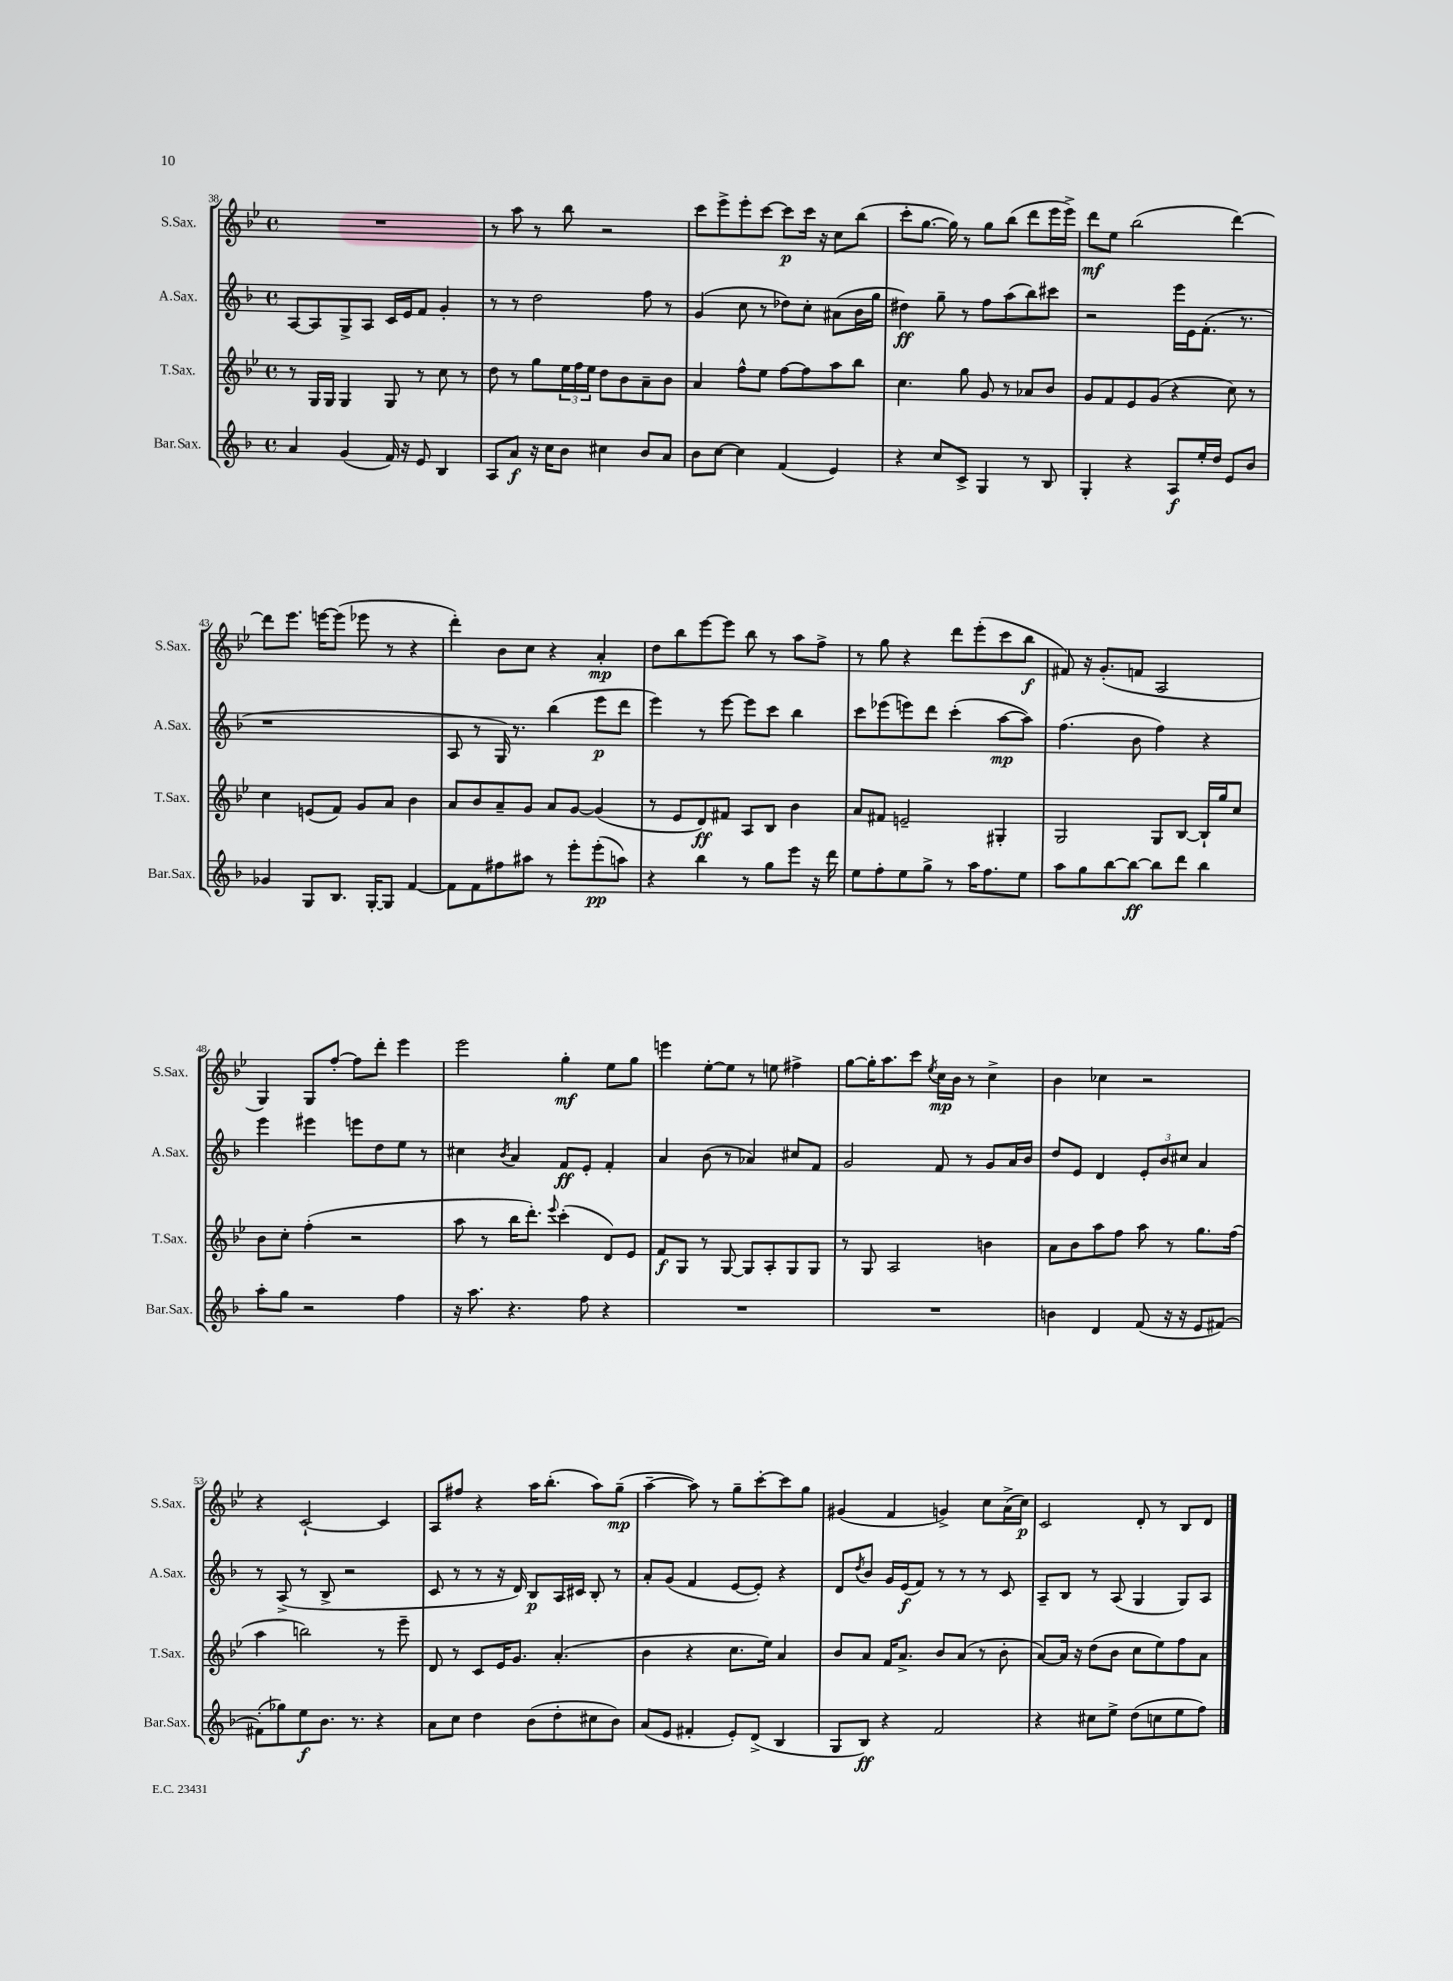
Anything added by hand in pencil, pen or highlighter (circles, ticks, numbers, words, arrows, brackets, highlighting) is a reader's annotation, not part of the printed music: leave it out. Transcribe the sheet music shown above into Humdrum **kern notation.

**kern	**kern	**kern	**kern
*staff4	*staff3	*staff2	*staff1
*clefG2	*clefG2	*clefG2	*clefG2
*k[b-]	*k[b-e-]	*k[b-]	*k[b-e-]
*M4/4	*M4/4	*M4/4	*M4/4
*met(c)	*met(c)	*met(c)	*met(c)
4a	8r	[8A	1r
.	16G	8A]	.
.	16G	.	.
(4g	4G	8G^	.
.	.	8A	.
16f)	8G	16c	.
16r	.	16e	.
8e	8r	8f	.
4B-	8cc	4g'	.
.	8r	.	.
=	=	=	=
8A	8dd	8r	8r
8a	8r	8r	8aa
16r	8gg	2dd	8r
16cc	.	.	.
8b-	24ee-	.	8bb-
.	24ff	.	.
.	24ee-	.	.
4cc#	8dd	.	2r
.	8b-	.	.
8b-	8a~	8ff	.
8a	8b-	8r	.
=	=	=	=
8b-	4a	(4g	8ccc
[8cc	.	.	8eee-^
4cc]	8ff^^	8cc	8eee-'
.	8ee-	8r	[8ccc
(4f	[8ff	8dd-)	8ccc]
.	8ff]	8cc'	16ccc
.	.	.	16r
4e)	8aa	(8a#	8cc
.	8bb-	16b-	(8bb-
.	.	16gg	.
=	=	=	=
4r	4.cc	4dd#)	8ccc'
.	.	.	[8.gg
8cc	.	8gg~	.
.	.	.	16gg])
8c^	8gg	8r	8r
4G	8g	8ff	8gg
.	8r	(8aa	(8bb-
8r	8a-	8bb-)	8ddd
8B-	8b-	8ccc#	16eee-
.	.	.	16eee-^)
=	=	=	=
4G'	8g	2r	8ddd
.	8f	.	8ee-
4r	8e-	.	(2bb-
.	(8g	.	.
8A	4r	16eee	.
.	.	16e	.
16ee'	.	(8.f'	.
16dd	.	.	.
8e	8cc)	.	[4ddd)
.	.	8.r	.
8b-	8r	.	.
=	=	=	=
4g-	4cc	1r	8ddd]
.	.	.	8.eee-
8G	(8e	.	.
.	.	.	[16eee
8.B-	8f)	.	(8eee]
.	8g	.	8eee-
[16G'	.	.	.
8G]	8a	.	8r
[4f	4b-	.	4r
=	=	=	=
8f]	8a	8A	4ddd')
8f	8b-	8r	.
8ff#	8a~	16G)	8b-
.	.	8.r	.
8aa#	8g	.	8cc
8r	8a	(4bb-	4r
8eee'	[8g	.	.
(8eee'	(4g]	8eee	4a'
8aa)	.	8ddd	.
=	=	=	=
4r	8r	4eee)	8dd
.	8e-	.	8bb-
4bb-	8d)	8r	[8eee-
.	8f#	[8eee	8eee-]
8r	8A	8eee]	8bb-
8gg	8B-	8ccc	8r
8eee	4b-	4bb-	8aa
16r	.	.	8ff^
16ddd	.	.	.
=	=	=	=
8ee	8a	8ccc	8r
8ff'	8f#	(8eee-	8gg
8ee	2e~	8eee)	4r
8gg^	.	8ddd	.
8r	.	(4ccc'	8ddd
16aa	.	.	(8eee-'
8.ff	.	.	.
.	4G#'	[8aa	8ccc
8ee	.	8aa])	8bb-
=	=	=	=
8aa	2G	(4.ff	8f#)
8gg	.	.	16r
.	.	.	(8.g'
[8bb-	.	.	.
8bb-_	.	8b-	8f
8bb-]	8G	4ff)	2A
8ddd	[8B-	.	.
4bb-	16B-`]	4r	.
.	16gg	.	.
.	8cc	.	.
=	=	=	=
8aa'	8b-	4eee	4G)
8gg	8cc'	.	.
2r	(4ff'	4eee#	8G
.	.	.	[8ff'
.	2r	8eee	8ff]
.	.	8dd	8ddd'
4ff	.	8ee	4eee-
.	.	8r	.
=	=	=	=
16r	8aa	4cc#	2eee-
8.aa	.	.	.
.	8r	.	.
.	.	8qb-	.
4.r	16bb-	4a	.
.	8.ddd')	.	.
.	8qqeee-	.	.
.	(4ccc'	8f	4gg'
8ff	.	8e'	.
4r	8d)	4f'	8ee-
.	8e-	.	8gg
=	=	=	=
1r	8f	4a	4eee
.	8G	.	.
.	8r	(8b-	[8ee-'
.	[8G	8r	8ee-]
.	8G]	4a-)	8r
.	8A'	.	8ee
.	8G	8cc#	4ff#^
.	8G	8f	.
=	=	=	=
1r	8r	2g	[8gg
.	8G	.	16gg']
.	.	.	8.aa
.	2A	.	.
.	.	.	8ccc
.	.	.	8qee-
.	.	8f	16cc
.	.	.	16b-
.	.	8r	8r
.	4b	8g	4cc^
.	.	16a	.
.	.	16b-	.
=	=	=	=
4b	8a	8dd	4b-
.	8b-	8e	.
4d	8aa	4d	4cc-
.	8ff	.	.
(8f	8aa	12e'	2r
.	.	12b-	.
16r	8r	.	.
.	.	12cc#	.
16r	.	.	.
8e	8.gg	4a	.
[8f#)	.	.	.
.	(16ff	.	.
=	=	=	=
(8f#']	4aa	8r	4r
8gg-)	.	(8A^	.
8ee	2bb)	8r	[2c`
8.b-	.	8B-^	.
.	.	2r	.
8.r	.	.	.
4r	8r	.	4c]
.	8eee-~	.	.
=	=	=	=
8a	8d	8c	8A
8cc	8r	8r	8ff#
4dd	8c	8r	4r
.	16e-	16r	.
.	8.g	16d)	.
(8b-	.	8B-	16aa
.	.	.	(8.bb-'
8dd'	(4.a'	16A	.
.	.	16c#	.
8cc#	.	8B-'	8aa)
8b-)	.	8r	(8gg~
=	=	=	=
(8a	4b-	8a'	[4aa~
8e	.	(8g	.
4f#'	4r	4f	8aa])
.	.	.	8r
8e')	8.cc	[8e	8gg~
(8d^	.	8e'])	[8ccc'
.	16ee-)	.	.
4B-	4a	4r	8ccc]
.	.	.	8gg
=	=	=	=
8G	8b-	8d	(4g#
.	.	8qdd	.
8B-)	8a	8b-	.
4r	16f	16g	4f
.	8.a^	(16e	.
.	.	8f)	.
2f	8b-	8r	4g^)
.	(8a	8r	.
.	8r	8r	8cc
.	8b-'	8c	(16a^
.	.	.	16cc)
=	=	=	=
4r	[8a)	8A~	2c
.	16a]	8B-	.
.	16r	.	.
8cc#	(8dd	8r	.
8ee^	8b-	(8A	.
(8dd	8cc	4G	8d'
8cc	8ee-)	.	8r
8ee	8ff	8G)	8B-
8ff)	8a	8A	8d
==	==	==	==
*-	*-	*-	*-
